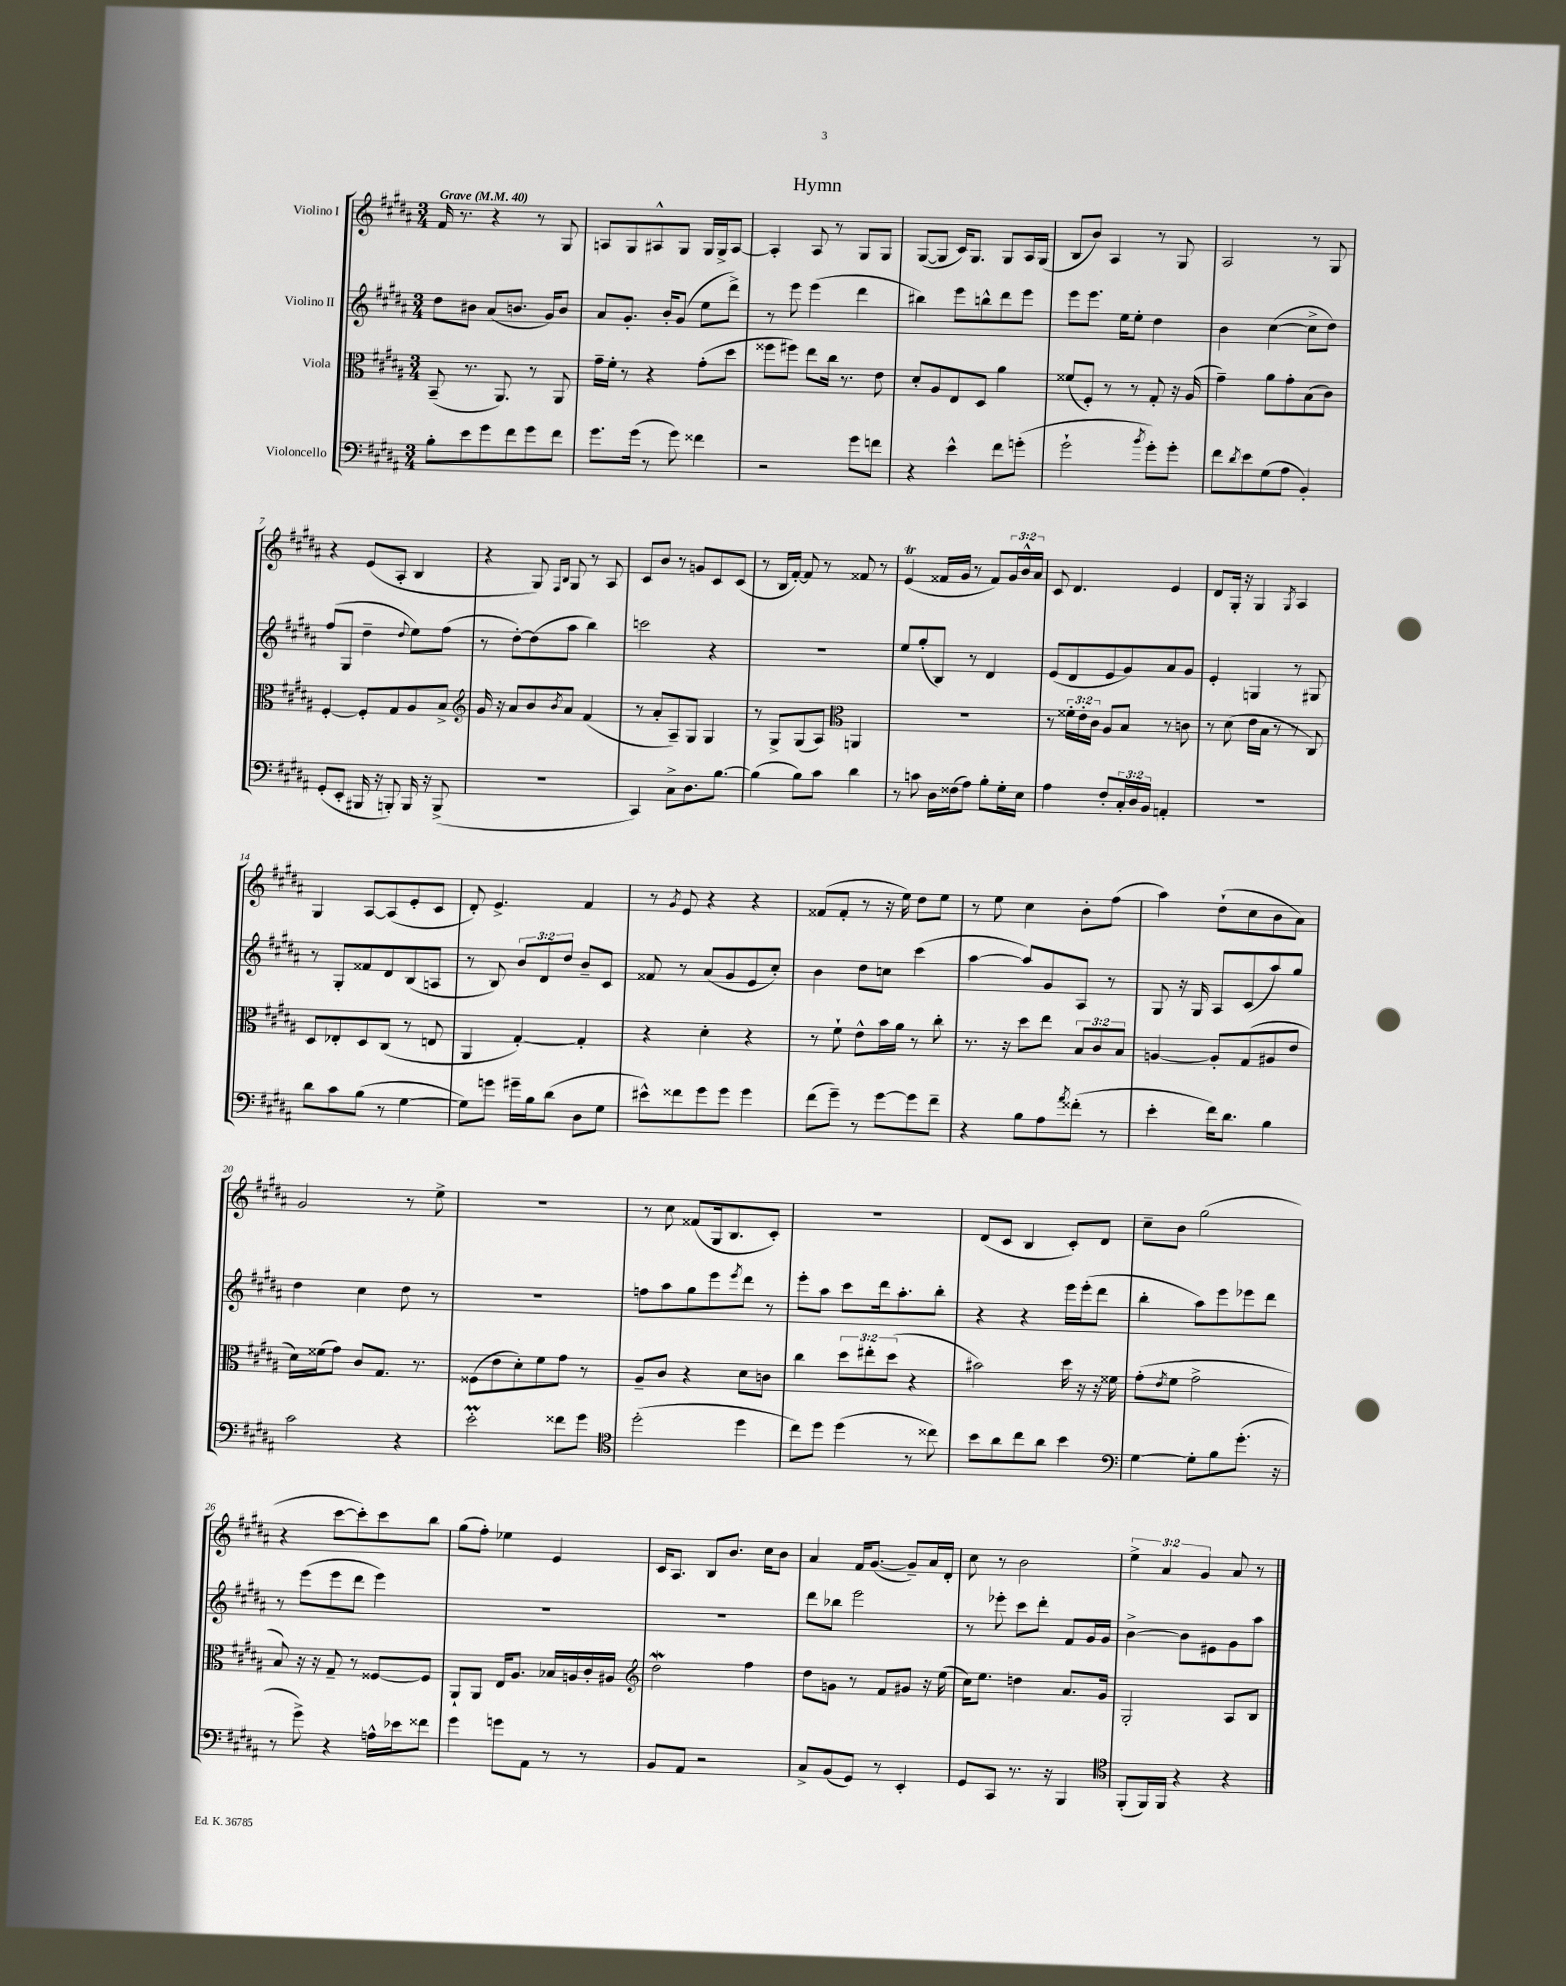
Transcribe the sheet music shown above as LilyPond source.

\header { title = "Hymn" }
<<
\new StaffGroup <<
\new Staff = "s0" \with { instrumentName = "Violino I" } {
    \clef treble \key b \major \numericTimeSignature \time 3/4 \override Staff.TupletNumber.text = #tuplet-number::calc-fraction-text \tempo "Grave" 4 = 40
    fis'16 r8. r4 r8 gis8 |
    a8 gis8 ais8-^ gis8 gis16 gis16-> ais8~ |
    ais4-. ais8 r8 gis8 gis8 |
    gis8~( gis8 cis'16) gis8. gis8 ais16 gis16( |
    b8 b'8) ais4 r8 gis8 |
    ais2 r8 gis8 |
    r4 e'8( ais8-. b4 |
    r4 gis8) \grace { fis16 b16 } gis8 r8 ais8 |
    cis'8 b'8 r8 g'8 cis'8 cis'8( |
    r8 b16 fis'16~-.) fis'8 r8 fisis'8 r8 |
    e'4\trill( fisis'16 gis'16 r8 fisis'8) \tuplet 3/2 { gis'16 b'16-^ ais'16 } |
    cis'8 dis'4. e'4 |
    dis'8 gis16-. r16 gis4 \acciaccatura { gis8 } ais4 |
    gis4 ais8~ ais8( e'8-. cis'8 |
    dis'8-.) e'4.-> fis'4 |
    r8 \acciaccatura { gis'8 } e'8 r4 r4 |
    fisis'8( fisis'8-. r8 r16 e''16) dis''8 e''8 |
    r8 e''8 cis''4 b'8-. fis''8( |
    ais''4) dis''8-!( cis''8 b'8 ais'8) |
    gis'2 r8 e''8-> |
    R2. |
    r8 cis''8 fisis'8( gis16 b8. cis'8-.) |
    R2. |
    dis'8( cis'8 b4 cis'8-.) dis'8 |
    cis''8-- b'8 gis''2( |
    r4 cis'''8~ cis'''8-.) cis'''8 b''8 |
    gis''8( fis''8-.) ees''4 e'4 |
    cis'16 ais8. b8 b'8. cis''16 b'8 |
    ais'4 fis'16 gis'8.~( gis'8--) ais'16 dis'16-. |
    cis''8 r8 b'2 |
    \tuplet 3/2 { e''4-> ais'4 gis'4 } ais'8 r8 \bar "|." |
}
\new Staff = "s1" \with { instrumentName = "Violino II" } {
    \clef treble \key b \major \numericTimeSignature \time 3/4 \override Staff.TupletNumber.text = #tuplet-number::calc-fraction-text
    dis''8 bis'8 ais'8( b'8. gis'16) b'8 |
    ais'8 gis'8.-. b'16-. gis'8( e''8 dis'''8->) |
    r8 e'''8 e'''4( dis'''4 |
    bis''4) e'''8 b''8-^ dis'''8 e'''8 |
    e'''8 e'''8. e''16 e''8-. dis''4 |
    b'4 cis''4~( cis''8-> dis''8) |
    fis''8( gis8 dis''4-- \appoggiatura { dis''8 } e''8) fis''8( |
    r8 dis''8~-.) dis''8( ais''8 b''4) |
    c'''2 r4 |
    R2. |
    e''8 gis''8-.( b8) r8 dis'4 |
    e'8( dis'8 e'8 gis'8) ais'8 gis'8 |
    e'4-. g4 r8 gis8 |
    r8 gis8-. fisis'8 dis'8 b8( a8 |
    r8 b8) \tuplet 3/2 { b'8 dis'8 dis''8 } b'8-- cis'8 |
    fisis'8 r8 ais'8( gis'8 e'8 cis''8-.) |
    b'4 dis''8 c''8 cis'''4( |
    ais''4~ ais''8) gis'8 ais8 r8 |
    gis8 r16 gis16 ais8 cis'8( ais''8) gis''8 |
    dis''4 cis''4 dis''8 r8 |
    R2. |
    f''8 ais''8 gis''8 e'''8 \acciaccatura { e'''8 } dis'''8 r8 |
    e'''8-. ais''8 cis'''8 dis'''16 ais''8.-. b''8-. |
    r4 r4 e'''16 e'''16-.( dis'''8 |
    b''4-. ais''8) e'''8 ees'''8 dis'''8 |
    r8 e'''8( e'''8 dis'''8 e'''4) |
    R2. |
    R2. |
    dis'''8 bes''8 e'''2 |
    r8 ees'''8-. cis'''8 dis'''8-. fis'8 gis'16 gis'16 |
    b'4~-> b'8 eis'8 gis'8 ais''8 \bar "|." |
}
\new Staff = "s2" \with { instrumentName = "Viola" } {
    \clef alto \key b \major \numericTimeSignature \time 3/4 \override Staff.TupletNumber.text = #tuplet-number::calc-fraction-text
    b,8--( r8. ais,8.) r8 ais,8 |
    gis'16-- fis'16-. r8 r4 gis'8-.( dis''8 |
    fisis''8 fis''8) e''8 cis''16 r8. e'8 |
    dis'8-. ais8 e8 dis8 ais'4 |
    fisis'8( fis8-.) r8 r8 gis8-. r16 ais16( |
    gis'4--) ais'8 gis'8-. b8( cis'8) |
    fis4~-. fis8-. gis8 ais8 b8-> |
    \clef treble gis'16 r16 ais'8 b'8 \acciaccatura { b'8 } ais'8 fis'4( |
    r8 ais'8-. ais8--) gis8 gis4 |
    r8 gis8-> gis8( ais8) \clef alto a,4 |
    R2. |
    r8 \tuplet 3/2 { fisis'16-. e'16-. cis'16 } ais8 b8 r8 c'8 |
    r8 dis'8( e'16 b16 r8 r8 cis8) |
    dis8 ees8-. dis8 cis8( r8 e8 |
    ais,4 gis4~-.) gis4-. |
    r4 dis'4-. r4 |
    r8 fis'8-! e'8-^ b'16 ais'16 r8 cis''8-. |
    r8. r16 dis''8 e''8 \tuplet 3/2 { b8 cis'8 b8 } |
    a4~ a8-. gis8( ais8 e'8 |
    dis'16) fisis'16( gis'8) cis'8 gis8. r8. |
    fisis8( e'8 dis'8-.) fis'8 gis'8 r8 |
    ais8-- cis'8 r4 dis'8 c'8 |
    cis''4 \tuplet 3/2 { dis''8 eis''8-. dis''8( } r4 |
    bis'2) dis''16 r16 r16 fisis'16 |
    gis'8-.( \acciaccatura { e'8 } fis'8 gis'2-> |
    b8) r16 r16 gis8-- r8 fisis8~ fisis8 |
    ais,8-! ais,8 e16 ais8. bes16 a16 cis'16-. ais16 |
    \clef treble dis''2\mordent fis''4 |
    dis''8 g'8 r8 fis'8 gis'8 r16 e''16( |
    cis''16) e''8. d''4 ais'8. gis'16 |
    gis2-. ais8 b8 \bar "|." |
}
\new Staff = "s3" \with { instrumentName = "Violoncello" } {
    \clef bass \key b \major \numericTimeSignature \time 3/4 \override Staff.TupletNumber.text = #tuplet-number::calc-fraction-text
    b8-. e'8 gis'8 fis'8 gis'8 fis'8 |
    gis'8. gis'16( r8 gis'8) fisis'4 |
    r2 gis'8 f'8 |
    r4 e'4-^ fis'8 g'8-.( |
    gis'2-! \acciaccatura { b'8 } gis'8-.) gis'8-. |
    fis'8 \acciaccatura { dis'8 } e'8 gis8( ais8 b,4-.) |
    gis,8-.( e,8-. bis,,16 r16 b,,8-.) b,,16 r16 b,,8->( |
    R2. |
    cis,4) cis8-> dis8. b8.~ |
    b4( b8) cis'8 dis'4 |
    r8 c'8 dis16 fisis16( ais8) b8-. gis16-. e16 |
    ais4 fis8-. \tuplet 3/2 { cis16-. dis16 b,16 } a,4-. |
    R2. |
    dis'8 cis'8 b8( r8 gis4~ |
    gis8) g'8 gis'16-- b16 dis'8( dis8 gis8 |
    eis'8-^) fisis'8 gis'8 gis'8 gis'4 |
    fis'8( gis'8--) r8 gis'8~ gis'8 fis'8-- |
    r4 b8 ais8 \acciaccatura { ais'8 } fisis'8-.( r8 |
    e'4-. fis'16) dis'8. b4 |
    cis'2 r4 |
    e'2-.\prall fisis'8 gis'8 |
    \clef tenor dis''2-.( dis''4 |
    cis''8) dis''8 dis''4( r8 cisis''8) |
    b'8 ais'8 cis''8 ais'8 b'4 |
    \clef bass gis4~ gis8-. b8 gis'8.-.( r16 |
    r8 gis'8->) r4 a16-^ ees'16 fisis'8 |
    gis'4 g'8 ais,8 r8 r8 |
    b,8 ais,8 r2 |
    cis8-> b,8( gis,8) r8 e,4-. |
    gis,8 cis,8 r8. r16 b,,4 |
    \clef tenor fis,8-.( fis,16) fis,16 r4 r4 \bar "|." |
}
>>
>>
